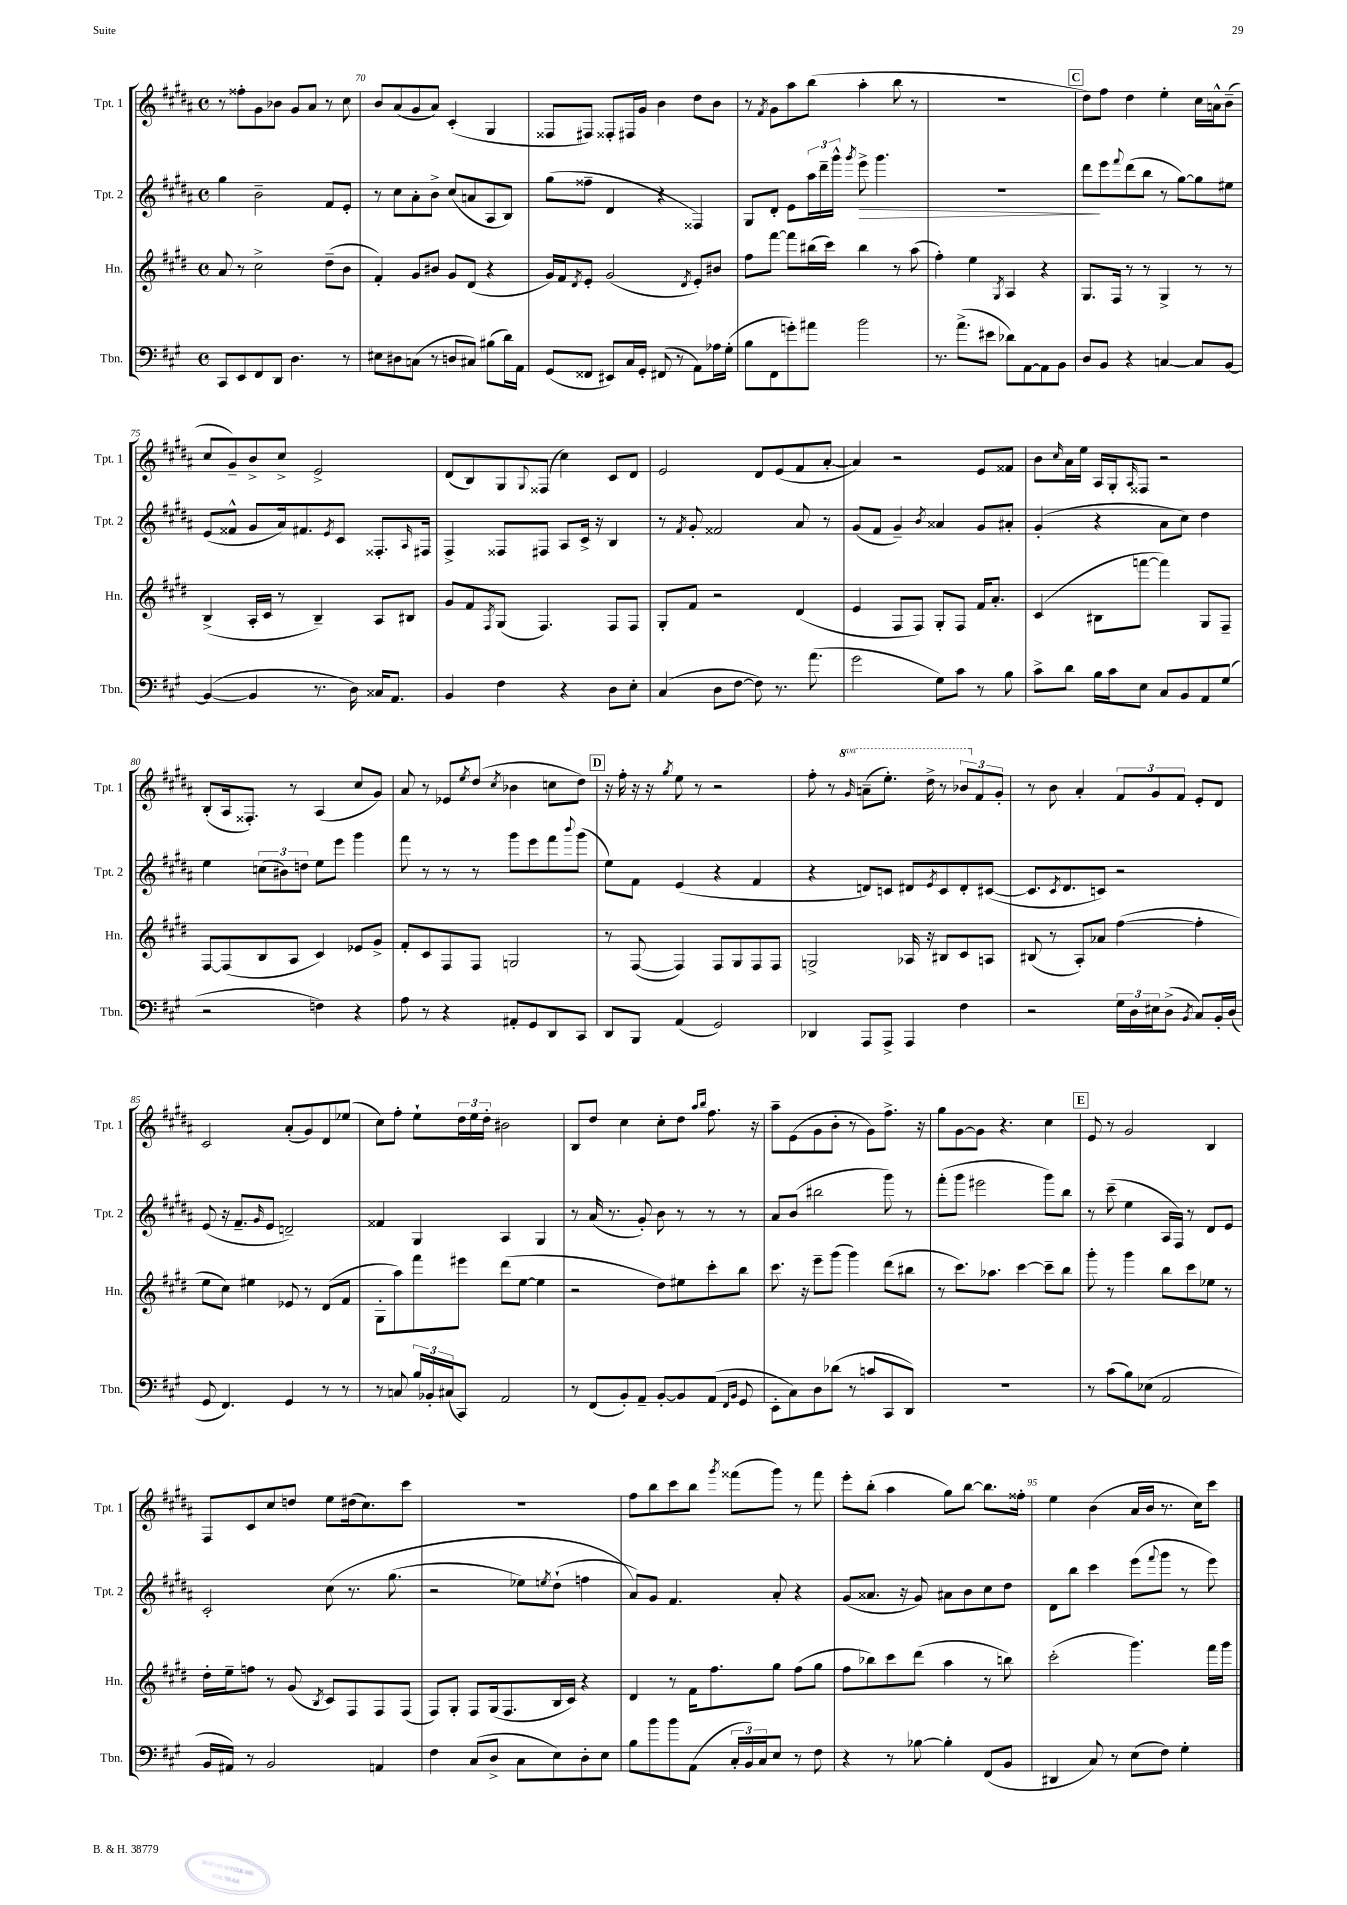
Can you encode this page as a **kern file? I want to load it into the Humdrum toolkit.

**kern	**kern	**kern	**kern
*staff4	*staff3	*staff2	*staff1
*clefF4	*clefG2	*clefG2	*clefG2
*k[f#c#g#]	*k[f#c#g#d#]	*k[f#c#g#d#a#]	*k[f#c#g#d#a#]
*M4/4	*M4/4	*M4/4	*M4/4
*met(c)	*met(c)	*met(c)	*met(c)
8CC#	8a	4gg#	8r
8EE	8r	.	8ff##'
8FF#	2cc#^	2b~	8g#
8DD	.	.	8b-
4.D	.	.	8g#
.	.	.	8a#
.	(8dd#~	8f#	8r
8r	8b	8e'	8cc#
=	=	=	=
8E#	4f#')	8r	8b
8D#	.	8cc#	(8a#
(8C	8g#	8a#'	8g#
8r	8b#	8b^	8a#)
8D	8g#	(8cc#	(4c#'
8C#)	(8d#	8a	.
(8B#	4r	8A#	4G#
16d)	.	8B)	.
16AA	.	.	.
=	=	=	=
(8GG#	16g#)	(8gg#	8F##
.	16f#	.	.
.	8qd#	.	.
8FF##	8e'	8ff##~	8F#)
8EE#)	(2g#	4d#	8F##'
16C#	.	.	16F#
16GG#'	.	.	16g#
(8FF#	.	4r	4b
8r	.	.	.
.	8qd#	.	.
8AA)	8e')	4F##)	8dd#
16A-	8b#	.	8b
(16G#'	.	.	.
=	=	=	=
8B	8ff#	8G#	8r
.	.	.	8qf#
8FF#	[8fff#	8d#'	8g#
8g')	8fff#]	8e	8aa#
8a#	(16bb#	24aa#	(8bb
.	.	24ddd#~	.
.	16ccc#)	.	.
.	.	24ggg#^^	.
.	.	8qggg#	.
2b	4bb#	8eee^	4aa#'
.	.	4.ggg#	.
.	8r	.	8bb
.	(8aa	.	8r
=	=	=	=
8.r	4ff#')	1r	1r
(8.a^	.	.	.
.	4ee	.	.
8e#	.	.	.
.	8qG#	.	.
8d-)	4A	.	.
[8AA	.	.	.
8AA]	4r	.	.
8BB	.	.	.
=	=	=	=
8D	8.G#	8ddd#	8dd#)
8BB	.	8eee	8ff#
.	16F#	.	.
.	.	8qqfff#	.
4r	8r	(8ddd#	4dd#
.	8r	8bb	.
[4C	4G#^	8r	4ee'
.	.	[8gg#)	.
8C]	8r	8gg#]	16cc#
.	.	.	16a^^
[8BB	8r	8ee#	(8b~
=	=	=	=
(4BB_	(4B^	(8e	8cc#
.	.	8f##^^	8g#~)
4BB]	16A'	8g#	8b^
.	16c#	.	.
.	8r	16a#)	8cc#^
.	.	8.f#	.
8.r	4B~)	.	2e^
.	.	8qe	.
.	.	8c#	.
16D)	.	.	.
16C##	8A	8.F##'	.
8.AA	.	.	.
.	8B#	.	.
.	.	16qqA#	.
.	.	16F#	.
=	=	=	=
4BB	8g#	4F#^	(8d#
.	8f#	.	8B)
.	8qF#	.	.
4F#	(8G#	8F##	8G#
.	.	.	8qqG#
.	4.F#)	8F#	(8F##
4r	.	8A#	4cc#)
.	.	16c#^	.
.	.	16r	.
8D	8F#	4B	8c#
8E'	8F#	.	8d#
=	=	=	=
(4C#	8G#'	8r	2e
.	.	8qf#	.
.	8f#	8g#'	.
8D	2r	2f##	.
[8F#	.	.	.
8F#])	.	.	8d#
8.r	.	.	(8e
.	(4d#	8a#	8f#
(8.a	.	.	.
.	.	8r	[8a#'
=	=	=	=
2g#	4e	(8g#	4a#])
.	.	8f#	.
.	8F#	4g#~)	2r
.	8F#)	.	.
.	.	8qb	.
8G#)	8G#'	4a##	.
8c#	8F#	.	.
8r	16f#	8g#	8e
.	8.a'	.	.
8B	.	8a#'	8f##
=	=	=	=
8c#^	(4c#	(4g#'	8b
.	.	.	16qqcc#
8d	.	.	16a#
.	.	.	16ee
16B	8B#	4r	16A#
16c#	.	.	16G#'
.	.	.	16qqA#
8E	[8fff	.	8F##
8C#	4fff])	8a#	2r
8BB	.	8cc#)	.
8AA	8G#	4dd#	.
(8G#	8F#~	.	.
=	=	=	=
2r	[8F#	4ee	(8B'
.	(8F#]	.	16A#
.	.	.	8.F##')
.	8B	(12cc	.
.	.	12b#)	.
.	8A	.	8r
.	.	12dd	.
4F)	4c#)	8ee	(4A#
.	.	8eee	.
4r	8e-	4ggg#	8cc#
.	8g#^	.	8g#)
=	=	=	=
8A	8f#'	8fff#	8a#
8r	8c#	8r	8r
4r	8F#	8r	8e-
.	.	.	8qee
.	8F#	8r	(8dd#
.	.	.	8qcc#
8AA#'	2G	8ggg#	4b-
8GG#	.	8eee	.
8DD	.	8fff#	8cc
.	.	8qqbbb	.
8CC#	.	(8ggg#	8dd#)
=	=	=	=
8DD	8r	8ee)	16r
.	.	.	16ff#'
8BBB	([8F#	8f#	16r
.	.	.	16r
.	.	.	8qgg#
(4AA	4F#])	(4e	8ee
.	.	.	8r
2GG#)	8F#	4r	2r
.	8G#	.	.
.	8F#	4f#	.
.	8F#	.	.
=	=	=	=
4DD-	2G^	4r	8ff#'
.	.	.	8r
.	.	.	16qqgg#
8AAA	.	8d)	(8aa~
8AAA^	.	8c	8.eee')
4AAA	16A-	8d#	.
.	16r	.	16ddd#^
.	.	8qe	.
.	8B#	8c	8r
4F#	8c#	8d#'	12bb-
.	.	.	12f#
.	8A	([8c#	.
.	.	.	12g#'
=	=	=	=
2r	(8B#	8.c#]	8r
.	8r	.	8b
.	.	8qc#	.
.	.	8.d#	.
.	8A')	.	4a#'
.	8a-	8c)	.
24G#	([4ff#	2r	12f#
24D	.	.	.
24E#	.	.	12g#
(8D^	.	.	.
.	.	.	12f#
8qBB	.	.	.
8C#)	4ff#']	.	8e'
16BB'	.	.	8d#
(16D	.	.	.
=	=	=	=
8GG#	8ee	(8e	2c#
4.FF#)	8cc#)	16r	.
.	.	8.f#~	.
.	4ee#	.	.
.	.	16qqg#	.
.	.	8e	.
4GG#	8e-	2d~)	(8a#'
.	8r	.	8g#)
8r	(8d#	.	8d#
8r	8f#	.	(8ee-
=	=	=	=
8r	8G#'	4f##	8cc#)
8C	8aa)	.	8ff#'
24B	8fff#	4G#	8ee`
24BB-'	.	.	.
(24C#	.	.	.
8CC#)	8eee#	.	24dd#
.	.	.	24ee
.	.	.	24dd#'
2AA	(8ddd#	4A#	2b#
.	[8ee	.	.
.	4ee]	4G#	.
=	=	=	=
8r	2r	8r	8B
(8FF#	.	(16a#	8dd#
.	.	8.r	.
8BB')	.	.	4cc#
8AA~	.	8g#')	.
[8BB'	8dd#)	8b	8cc#'
8BB]	8ee#	8r	8dd#
.	.	.	16qqaa#
.	.	.	16qqbb
(8AA	8ccc#'	8r	8.ff#
16qqFF#	.	.	.
16qqBB	.	.	.
8GG#	8bb	8r	.
.	.	.	16r
=	=	=	=
8EE'	8.ccc#	8a#	8aa#~
8C#)	.	(8b	(8e
.	16r	.	.
8D	8eee~	2bb#	8g#
(8d-	(8ggg#	.	8b'
8r	4ggg#)	.	8r
8c	.	.	8g#)
8CC#	(8ddd#	8ggg#)	8.ff#^
8DD)	8bb#	8r	.
.	.	.	16r
=	=	=	=
1r	8r	(8fff#'	8gg#
.	8.ccc#)	8ggg#	[8g#
.	.	2eee#	8g#]
.	8.aa-	.	.
.	.	.	4.r
.	[4ccc#	.	.
.	8ccc#~]	8ggg#)	4cc#
.	8bb	8bb	.
=	=	=	=
8r	8ggg#'	8r	8e
(8c#	8r	(8ccc#~	8r
8B)	4ggg#	4ee	2g#
(8E-	.	.	.
2AA	8bb	16A#	.
.	.	16F#)	.
.	8ccc#	8r	.
.	8ee-	8d#	4B
.	8r	8e	.
=	=	=	=
16BB	16dd#'	2c#'	8F#
16AA#)	16ee~	.	.
8r	8ff	.	8c#
2BB	8r	.	8cc#
.	(8g#	.	8dd
.	8qB	.	.
.	8c#)	&(8cc#	8ee
.	8F#	8.r	(16dd#
.	.	.	8.cc#)
4AA	8F#	.	.
.	.	(8.gg#	.
.	(8F#	.	8ccc#
=	=	=	=
4F#	8F#)	2r	1r
.	8G#'	.	.
(8C#	8F#	.	.
8D^	(16G#	.	.
.	8.F#	.	.
8C#	.	8ee-)	.
.	.	8qee	.
8E)	16B	(8dd#`	.
.	16c#)	.	.
8D'	4r	4ff	.
8E	.	.	.
=	=	=	=
8B	4d#	8a#)&)	8ff#
8b	.	8g#	8bb
8b	8r	4.f#	8ccc#
(8AA	16f#	.	8bb
.	8.ff#	.	.
.	.	.	8qggg#
24C#'	.	.	(8fff##
24BB)	.	.	.
24C#	.	.	.
8E	8gg#	8a#'	8ggg#)
8r	(8ff#	4r	8r
8F#	8gg#	.	8fff##
=	=	=	=
4r	8ff#	(8g#	8eee'
.	8bb-)	8.a##	(8bb'
8r	8ccc#	.	4aa#
.	.	16r	.
[8B-	(8ddd#	8g#)	.
4B-']	4aa	8a#	8gg#)
.	.	8b	[8bb
(8FF#	8r	8cc#	8.bb]
8BB	8bb)	8dd#	.
.	.	.	16ff##'
=	=	=	=
4DD#	(2ccc#'	8d#	4ee
.	.	8bb	.
8C#)	.	4ccc#	(4b
8r	.	.	.
(8E	4.ggg#)	(8eee	16a#
.	.	.	16b
.	.	8qqfff#	.
8F#)	.	8ggg#	8.r
4G#'	.	8r	.
.	.	.	16cc#)
.	16fff#	8eee)	8ccc#
.	16ggg#	.	.
==	==	==	==
*-	*-	*-	*-
